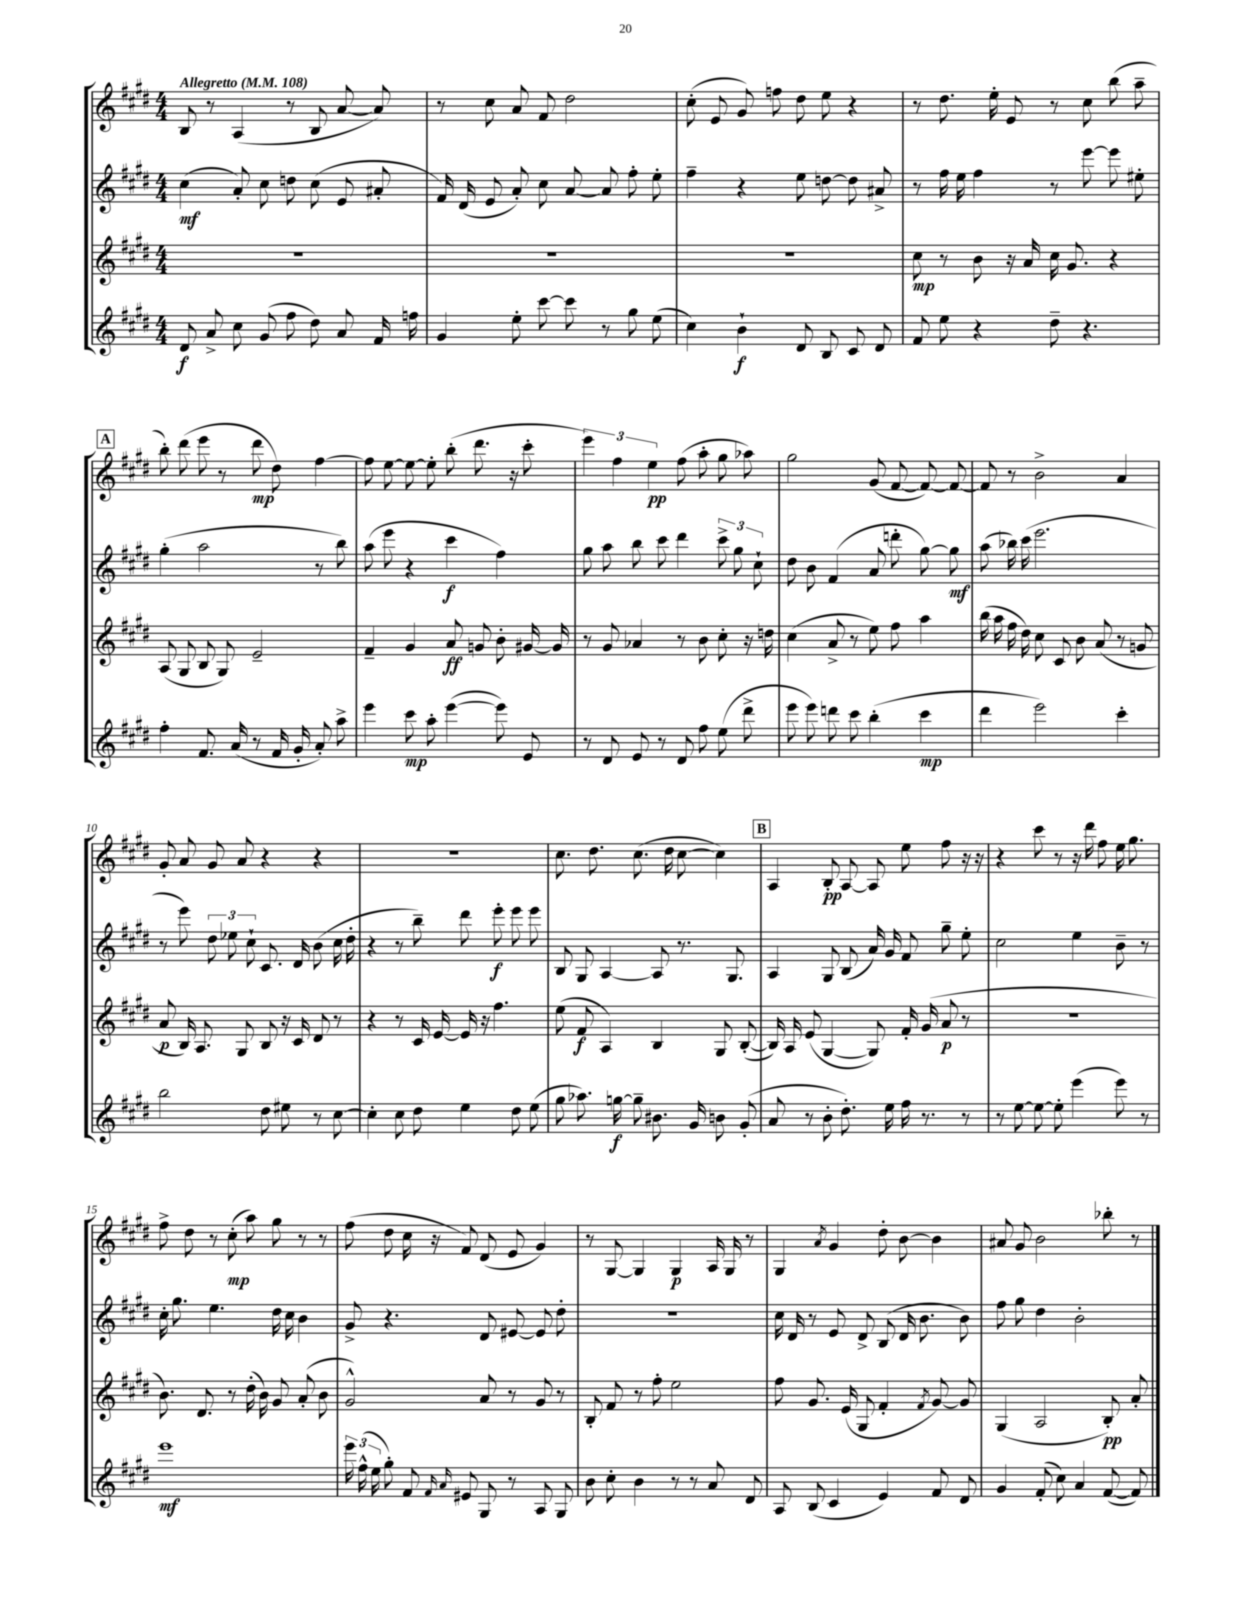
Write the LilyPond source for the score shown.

<<
\new StaffGroup <<
\new Staff = "s0" {
    \clef treble \key e \major \numericTimeSignature \time 4/4 \tempo "Allegretto" 4 = 108
    \autoBeamOff b8 r8 a4( r8 b8 a'8~ a'8) |
    r8 cis''8 a'8 fis'8 dis''2 |
    cis''8-.( e'8 gis'8) f''8 dis''8 e''8 r4 |
    r8 dis''8. e''16-. e'8 r8 cis''8 b''8( a''8-- |
    \mark \markup { \box "A" } b''8-.) dis'''8( e'''8 r8 dis'''8\mp dis''8) fis''4~ |
    fis''8 e''8~ e''8~ e''8-. b''8-.( dis'''8. r16 cis'''8-. |
    \tuplet 3/2 { e'''4) fis''4 e''4\pp } fis''8( a''8-. gis''8 aes''8) |
    gis''2 gis'8( fis'8~ fis'8~) fis'8~ |
    fis'8 r8 b'2-> a'4 |
    gis'8-. a'8 gis'8 a'8 r4 r4 |
    r1 |
    cis''8. dis''8. cis''8.( dis''16 cis''8~ cis''4) |
    \mark \markup { \box "B" } a4 b8-.\pp a8~ a8 e''8 fis''8 r16 r16 |
    r4 cis'''8 r8 r16 dis'''16 fis''8 e''16 gis''8. |
    fis''8-> dis''8 r8 cis''8-.\mp( a''8) gis''8 r8 r8 |
    fis''8( dis''8 cis''16 r16 fis'8) dis'8( e'8 gis'4) |
    r8 gis8~ gis4 gis4\p a16 gis16 r8 |
    gis4 \acciaccatura { a'8 } gis'4 dis''8-. b'8~ b'4 |
    ais'8 gis'8 b'2 bes''8-. r8 \bar "|." |
}
\new Staff = "s1" {
    \clef treble \key e \major \numericTimeSignature \time 4/4
    \autoBeamOff cis''4\mf( a'8-.) cis''8 d''8 cis''8( e'8 ais'8-. |
    fis'16) dis'16( e'8 a'8-.) cis''8 a'8~ a'8 fis''8-. e''8-. |
    fis''4-- r4 e''8 d''8~ d''8 ais'8-> |
    r8 fis''16 e''16 fis''4 r8 e'''8~ e'''8 eis''8-. |
    \mark \markup { \box "A" } gis''4-.( a''2 r8 b''8) |
    a''8( e'''8 r4 cis'''4\f fis''4) |
    gis''8 a''8 b''8 cis'''8 dis'''4 \tuplet 3/2 { cis'''8-> gis''8 cis''8-! } |
    dis''8 b'8 fis'4( a'8 d'''8-. gis''8~) gis''8\mf |
    a''8( bes''16) cis'''16( e'''2. |
    r8 e'''8) \tuplet 3/2 { dis''8 ees''8 cis''8-! } cis'8. dis'16 b'8( cis''16 dis''16-. |
    r4 r8 b''8--) dis'''8 e'''8-.\f e'''8 e'''8 |
    b8 gis8 a4~ a8 r8. gis8. |
    \mark \markup { \box "B" } a4 gis8 b8( a'16) gis'16 fis'8 gis''8-- e''8-. |
    cis''2 e''4 b'8-- r8 |
    cis''16-. gis''8. e''4. dis''16 cis''16 b'4 |
    gis'8-> r4. dis'8 eis'8~ eis'8 dis''8-. |
    R1 |
    cis''16 dis'16 r8 e'8 dis'8-> b8( dis'16 b'8. b'8) |
    fis''8 gis''8 dis''4 b'2-. \bar "|." |
}
\new Staff = "s2" {
    \clef treble \key e \major \numericTimeSignature \time 4/4
    \autoBeamOff R1 |
    R1 |
    R1 |
    cis''8\mp r8 b'8 r16 a'16 cis''16 gis'8. r4 |
    \mark \markup { \box "A" } a8( gis8 b8 gis8) e'2-- |
    fis'4-- gis'4 a'8\ff g'8 b'8-. gis'16~ gis'16 |
    r8 gis'8 aes'4 r8 b'8 cis''8-. r16 d''16 |
    cis''4( a'8-> r8 e''8) fis''8 a''4 |
    b''16( a''16 fis''16 dis''16) cis''8 cis'8 b'8 a'8( r8 g'8 |
    a'8\p b16) a8. gis8 b8 r16 cis'16 dis'8 r8 |
    r4 r8 cis'16 e'16~ e'16 r16 fis''4. |
    e''8( fis'8\f a4) b4 gis8 b8~-.( |
    \mark \markup { \box "B" } b16) a16 e'8( gis4~ gis8) fis'16-. gis'16( a'8\p r8 |
    R1 |
    b'8.) dis'8. r8 dis''16-.( b'16) gis'8 a'8-.( b'8 |
    gis'2-^) a'8 r8 gis'8 r8 |
    b8-. fis'8 r8 fis''8-. e''2 |
    fis''8 gis'8. e'16( gis8 fis'4-. \acciaccatura { fis'8 } gis'8~) gis'8 |
    gis4( a2 b8-.\pp) a'8-. \bar "|." |
}
\new Staff = "s3" {
    \clef treble \key e \major \numericTimeSignature \time 4/4
    \autoBeamOff dis'8\f a'8-> cis''8 gis'8( fis''8 dis''8) a'8 fis'16 f''16 |
    gis'4 e''8-. cis'''8~ cis'''8 r8 gis''8 e''8( |
    cis''4) b'4-!\f dis'8 b8 cis'8 dis'8 |
    fis'8 e''8 r4 dis''8-- r4. |
    \mark \markup { \box "A" } fis''4-. fis'8. a'16( r8 fis'16 gis'16-. a'8-.) a''8-> |
    e'''4 cis'''8\mp a''8-. e'''4~( e'''8) e'8 |
    r8 dis'8 e'8 r8 dis'8 fis''8 e''8( dis'''8-> |
    e'''8 e'''8) d'''8 cis'''8 b''4-.( cis'''4\mp |
    dis'''4 e'''2) cis'''4-. |
    b''2 dis''8 eis''8 r8 cis''8~ |
    cis''4-. cis''8 dis''8 e''4 dis''8 e''8( |
    gis''8 aes''8.) g''16~\f g''8-- bis'8. gis'16 b'8 gis'8-.( |
    \mark \markup { \box "B" } a'8 r8 b'8-. dis''8.-.) e''16 fis''16 r8. r8 |
    r8 e''8~ e''8~ e''8-. e'''4( e'''8) r8 |
    e'''1\mf |
    \tuplet 3/2 { e'''16 fis''16-^( e''16 } gis''8-.) fis'8 \grace { fis'16 a'16 } eis'8 gis8 r8 a8 gis8 |
    b'8 cis''8-. b'4 r8 r8 a'8 dis'8 |
    a8 b8( cis'4 e'4) fis'8 dis'8 |
    gis'4 fis'8-.( cis''8) a'4 fis'8~( fis'8) \bar "|." |
}
>>
>>
